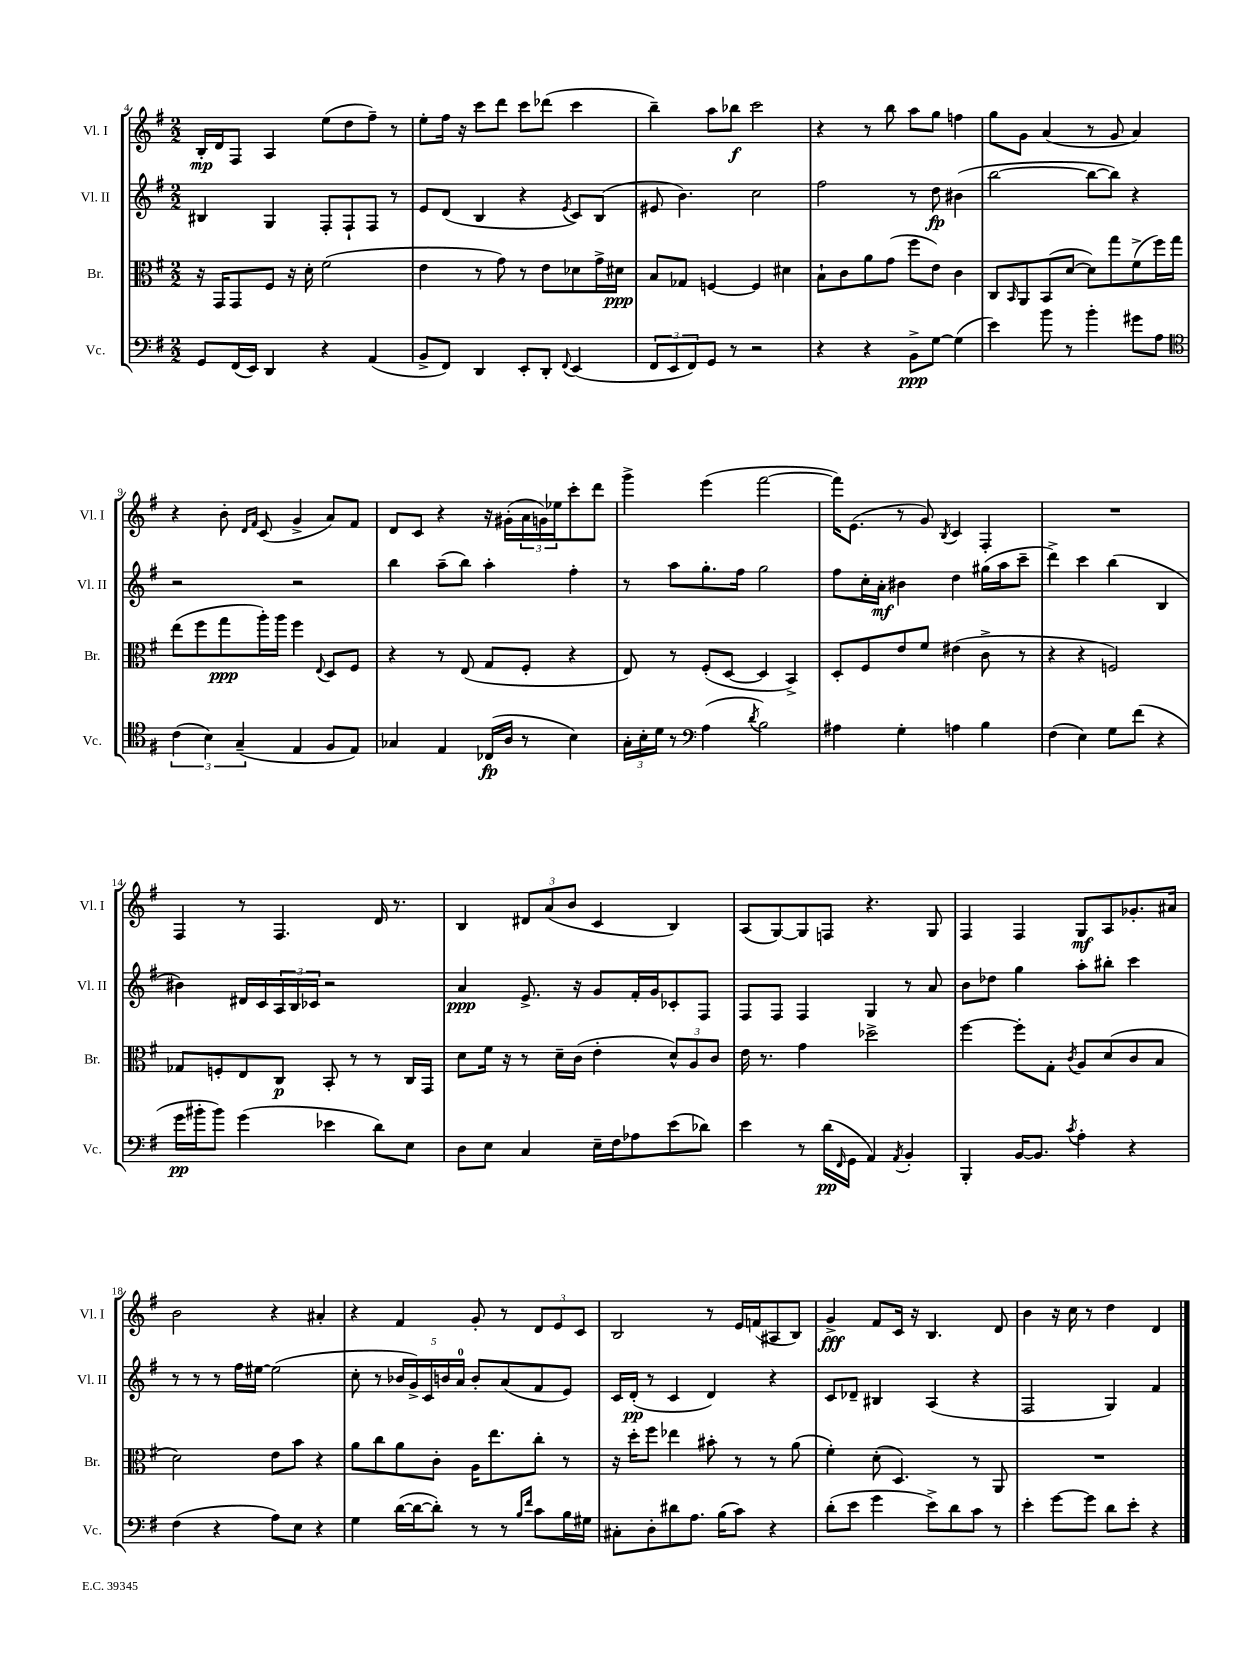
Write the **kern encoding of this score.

**kern	**kern	**kern	**kern
*staff4	*staff3	*staff2	*staff1
*clefF4	*clefC3	*clefG2	*clefG2
*k[f#]	*k[f#]	*k[f#]	*k[f#]
*M2/2	*M2/2	*M2/2	*M2/2
8GG	16r	4B#	16B'
.	16GG	.	16d
(16FF#	8GG	.	8F#
16EE)	.	.	.
4DD	8F#	4G	4A
.	16r	.	.
.	16d'	.	.
4r	(2f#	8F#'	(8ee
.	.	8F#`	8dd
(4AA	.	8F#	8ff#~)
.	.	8r	8r
=	=	=	=
8BB^	4e	8e	8ee'
8FF#)	.	(8d	16ff#
.	.	.	16r
4DD	8r	4B	8ccc
.	8g)	.	8ddd
8EE'	8r	4r	8ccc
8DD'	8e	.	(8ddd-
8qqFF#	.	8qe	.
(4EE	8d-	8c)	4ccc
.	16g^	(8B	.
.	16d#	.	.
=	=	=	=
12FF#	8B	8e#	4bb~)
12EE	.	.	.
.	8G-	4.b)	.
12FF#)	.	.	.
8GG	[4F	.	8aa
8r	.	.	8bb-
2r	4F]	2cc	2ccc
.	4d#	.	.
=	=	=	=
4r	8B`	2ff#	4r
.	8c	.	.
4r	8a	.	8r
.	(8g	.	8bb
8BB^	8ff#	8r	8aa
[8G	8e)	8dd	8gg
(4G]	4c	(4b#	4ff
=	=	=	=
4e)	8C	[2bb	8gg
.	16qqBB	.	.
.	8AA	.	8g
8b	(8BB	.	(4a
8r	[8d	.	.
4b'	8d])	8bb_	8r
.	8gg	8bb])	8g
8g#	(8f#^	4r	4a)
8A	16ff#)	.	.
.	16gg	.	.
=	=	=	=
*clefC4	*	*	*
(6c	(8ee	2r	4r
.	8ff#	.	.
6B)	.	.	.
.	8gg	.	8b'
(6G~	.	.	.
.	.	.	16qqd
.	.	.	16qqf#
.	16aa')	.	(8c
.	16aa	.	.
4E	4ff#	2r	4g^
.	8qqE	.	.
8F#	8D	.	8a)
8E)	8F#	.	8f#
=	=	=	=
4G-	4r	4bb	8d
.	.	.	8c
4E	8r	(8aa~	4r
.	(8E	8bb)	.
(16C-	8G	4aa'	16r
16A	.	.	(16g#'
8r	8F#'	.	24a
.	.	.	24g)
.	.	.	24ee-
4B)	4r	4ff#'	8ccc'
.	.	.	8ddd
=	=	=	=
24G'	8E)	8r	4ggg^
24B'	.	.	.
24d	.	.	.
8r	8r	8aa	.
*clefF4	*	*	*
(4A	(8F#'	8.gg'	(4eee
.	[8D	.	.
.	.	16ff#	.
8qd	.	.	.
2B)	4D]	2gg	[2fff#
.	4BB^)	.	.
=	=	=	=
4A#	8D'	8ff#	16fff#])
.	.	.	(8.e
.	8F#	16cc'	.
.	.	16a'	.
4G'	8e	4b#	8r
.	8f#	.	8g)
.	.	.	8qB
4A	(4e#	4dd	4c
4B	8c^	(16gg#	4F#'
.	.	16aa	.
.	8r	8ccc~	.
=	=	=	=
(4F#	4r	4ddd^)	1r
4E)	4r	4ccc	.
8G	2F)	(4bb	.
(8f#	.	.	.
4r	.	4B	.
=	=	=	=
16g	8G-	4b#)	4F#
16b#'	.	.	.
8b#)	8F'	.	.
(4g	8E	16d#	8r
.	.	16c	.
.	8C	24A	4.F#
.	.	24B	.
.	.	24c-	.
4e-	8BB'	2r	.
.	8r	.	.
8d)	8r	.	16d
.	.	.	8.r
8E	16C	.	.
.	16GG	.	.
=	=	=	=
8D	8d	4a	4B
8E	16f#	.	.
.	16r	.	.
4C	8r	8.e^	12d#
.	.	.	(12a
.	16d~	.	.
.	.	.	12b
.	(16c	16r	.
16E~	4e'	8g	4c
16F#	.	.	.
8A-	.	16f#'	.
.	.	16g	.
(8e	12d^^)	8c-'	4B)
.	12A	.	.
8d-)	.	8F#	.
.	12c	.	.
=	=	=	=
4e	16e	8F#	(8A
.	8.r	.	.
.	.	8F#	[8G)
8r	4g	4F#	8G]
(16d	.	.	8F
16qqFF#	.	.	.
16GG	.	.	.
4AA)	2dd-^	4G	4.r
8qAA	.	.	.
4BB'	.	8r	.
.	.	8a	8G
=	=	=	=
4BBB'	[4ff#	8b	4F#
.	.	8dd-	.
[16BB	8ff#']	4gg	4F#
8.BB]	.	.	.
.	8G'	.	.
8qc	8qc	.	.
4A'	8A	8aa'	8G
.	(8d	8bb#'	8A
4r	8c	4ccc	8.g-'
.	8B	.	.
.	.	.	16a#
=	=	=	=
(4F#	2d)	8r	2b
.	.	8r	.
4r	.	8r	.
.	.	16ff#	.
.	.	[16ee#	.
8A)	8e	(2ee#]	4r
8E	8b	.	.
4r	4r	.	4a#'
=	=	=	=
4G	8a	8cc'	4r
.	8cc	8r	.
([16d	8a	20b-	4f#
.	.	20g^)	.
16d_	.	.	.
.	.	20c	.
8d'])	8c'	.	.
.	.	20b	.
.	.	20a	.
8r	16A	8b'	8g'
.	8.ee	.	.
8r	.	(8a	8r
16qqB	.	.	.
16qqf#	.	.	.
8c	8cc'	8f#	12d
.	.	.	12e
16B	8r	8e)	.
.	.	.	12c
16G#	.	.	.
=	=	=	=
8C#'	16r	16c	2B
.	16dd'	(16d'	.
8D'	8ff#	8r	.
8d#	4ee-	4c	.
8.A	.	.	.
.	8b#'	4d)	8r
(16B	.	.	.
8c)	8r	.	16e
.	.	.	(16f
4r	8r	4r	8A#
.	(8a	.	8B)
=	=	=	=
(8d'	4f#')	8c	4g^
8e	.	8d-~	.
4g	(8d'	4B#	8f#
.	4.D)	.	16c
.	.	.	16r
8e^)	.	(4A	4.B
8d	.	.	.
8c	8r	4r	.
8r	8AA	.	8d
=	=	=	=
4e'	1r	2F#	4b
[8g	.	.	16r
.	.	.	16cc
8g]	.	.	8r
8d	.	4G)	4dd
8e'	.	.	.
4r	.	4f#	4d
==	==	==	==
*-	*-	*-	*-
